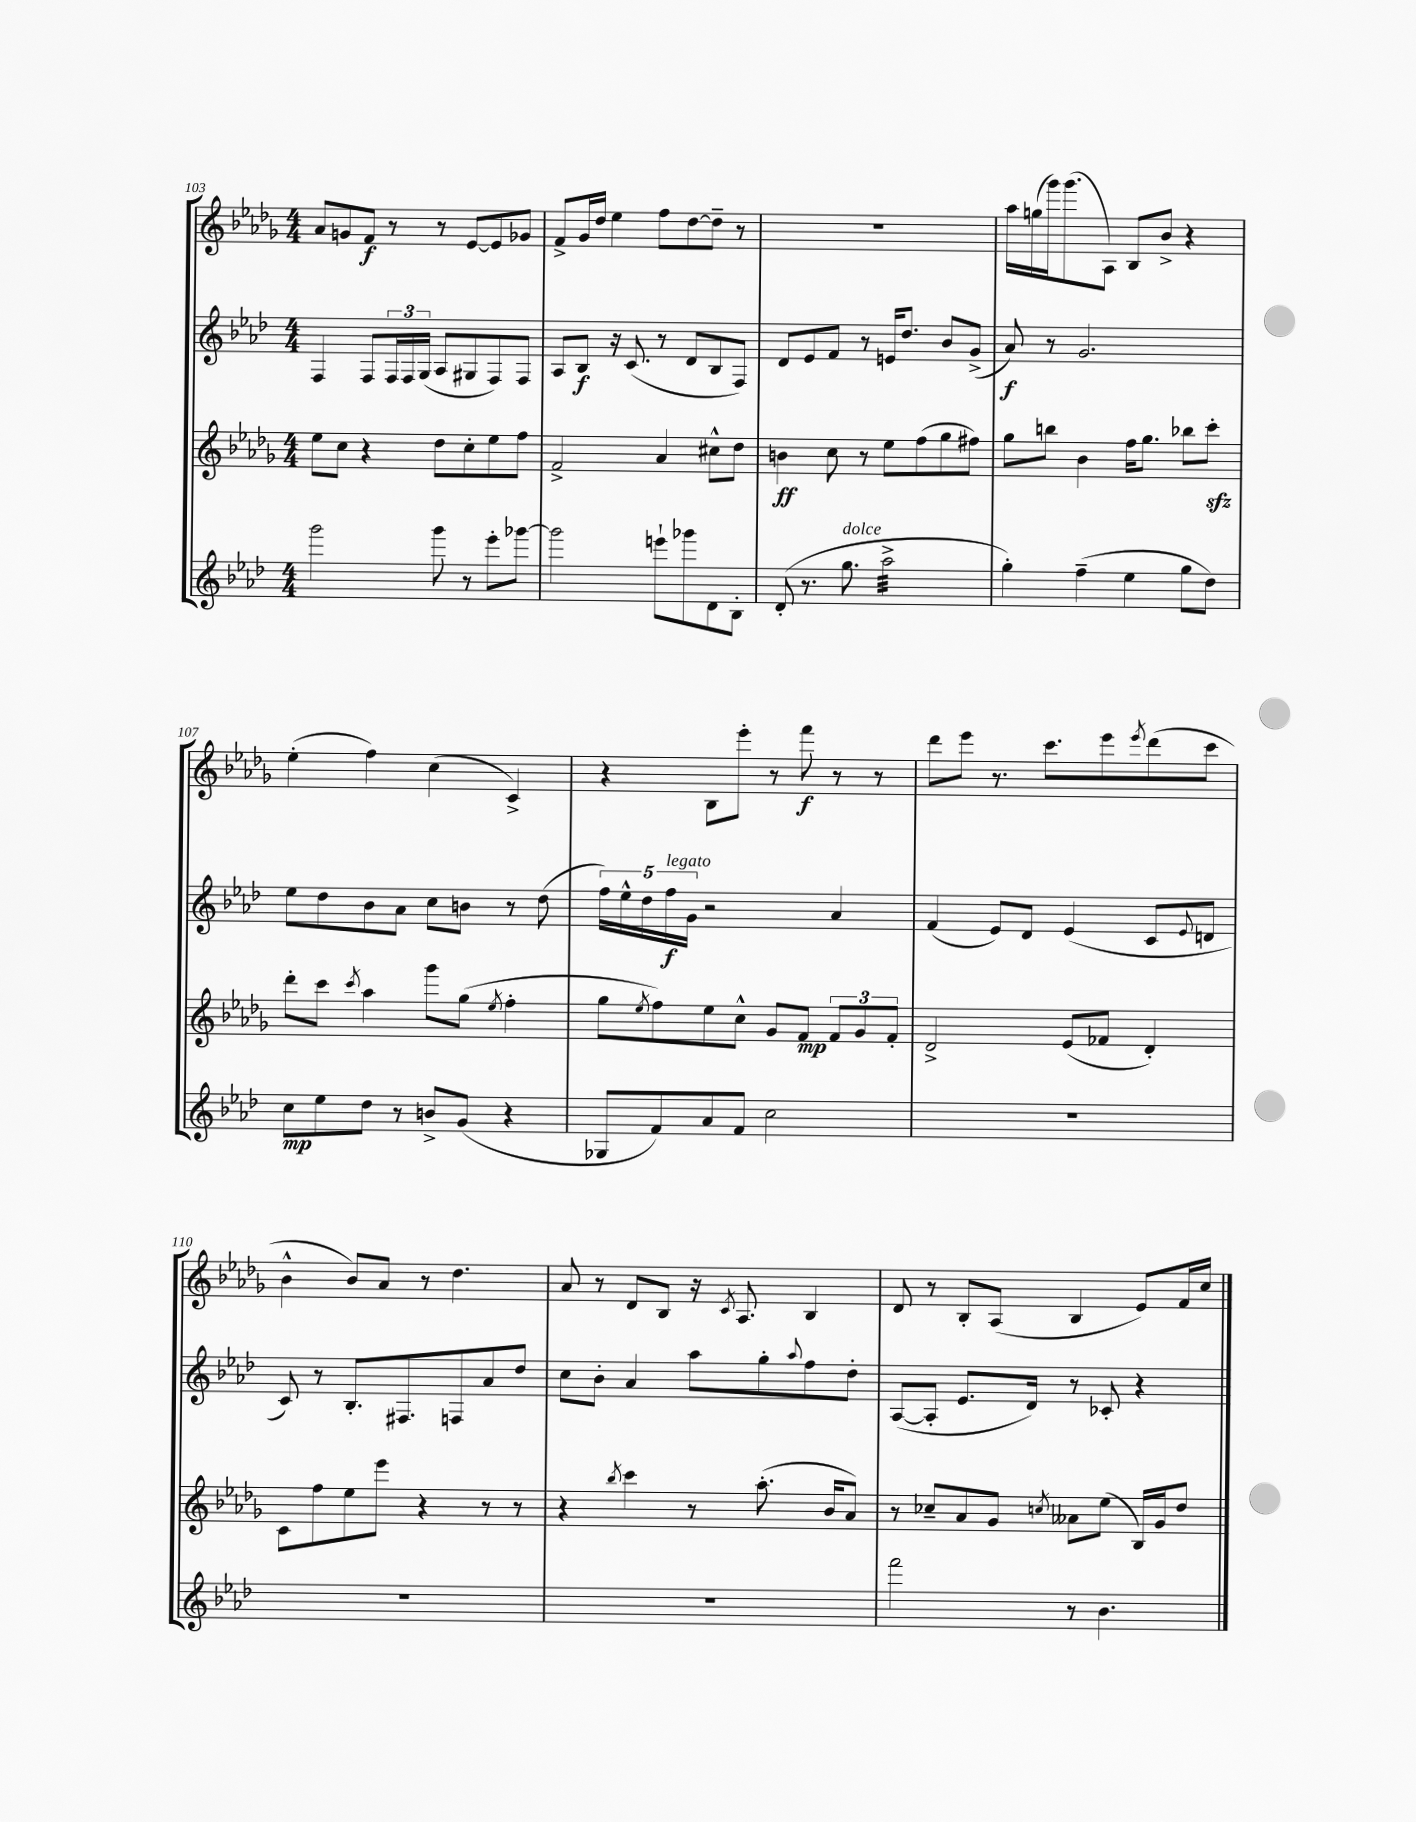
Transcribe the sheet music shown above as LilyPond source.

<<
\new StaffGroup <<
\new Staff = "s0" {
    \clef treble \key des \major \numericTimeSignature \time 4/4
    aes'8 g'8 f'8\f r8 r8 ees'8~ ees'8 ges'8 |
    f'8-> ges'16 des''16 ees''4 f''8 des''8~ des''8-- r8 |
    R1 |
    aes''16 g''16( ges'''16) ges'''8.( aes8) bes8 bes'8-> r4 |
    ees''4-.( f''4) c''4( c'4->) |
    r4 bes8 ees'''8-. r8 f'''8\f r8 r8 |
    des'''8 ees'''8 r8. c'''8. ees'''8 \acciaccatura { ees'''8 } des'''8( c'''8 |
    bes'4-^ bes'8) aes'8 r8 des''4. |
    aes'8 r8 des'8 bes8 r16 \acciaccatura { c'8 } aes8. bes4 |
    des'8 r8 bes8-. aes8( bes4 ees'8) f'16 c''16 \bar "|." |
}
\new Staff = "s1" {
    \clef treble \key aes \major \numericTimeSignature \time 4/4
    f4 f8 \tuplet 3/2 { f16 f16 g16( } aes8 gis8 f8) f8 |
    aes8 bes8\f r16 c'8.( r8 des'8 bes8 f8) |
    des'8 ees'8 f'8 r8 e'16 des''8. bes'8 g'8->( |
    aes'8\f) r8 g'2. |
    ees''8 des''8 bes'8 aes'8 c''8 b'8 r8 des''8( |
    \tuplet 5/4 { f''16) ees''16-^ des''16 f''16\f^\markup { \italic "legato" } g'16 } r2 aes'4 |
    f'4( ees'8) des'8 ees'4( c'8 \appoggiatura { ees'8 } d'8 |
    c'8) r8 bes8.-. fis8. f8 aes'8 des''8 |
    c''8 bes'8-. aes'4 aes''8 g''8-. \appoggiatura { aes''8 } f''8 des''8-. |
    aes8~( aes8-. ees'8. des'16) r8 ces'8-. r4 \bar "|." |
}
\new Staff = "s2" {
    \clef treble \key des \major \numericTimeSignature \time 4/4
    ees''8 c''8 r4 des''8 c''8-. ees''8 f''8 |
    f'2-> aes'4 cis''8-^ des''8 |
    b'4\ff c''8 r8 ees''8 f''8( ges''8 fis''8) |
    ges''8 b''8 bes'4 f''16 ges''8. bes''8 c'''8-.\sfz |
    des'''8-. c'''8 \acciaccatura { c'''8 } aes''4 ges'''8 ges''8( \acciaccatura { ees''8 } f''4-. |
    ges''8 \acciaccatura { ees''8 } f''8) ees''8 c''8-^ ges'8 f'8\mp \tuplet 3/2 { f'8 ges'8 f'8-. } |
    des'2-> ees'8( fes'8 des'4-.) |
    c'8 f''8 ees''8 ees'''8 r4 r8 r8 |
    r4 \acciaccatura { bes''8 } c'''4 r8 aes''8.-.( bes'16 aes'8) |
    r8 ces''8-- aes'8 ges'8 \acciaccatura { c''8 } aeses'8 ees''8( bes16) ges'16 des''8 \bar "|." |
}
\new Staff = "s3" {
    \clef treble \key aes \major \numericTimeSignature \time 4/4
    g'''2 g'''8 r8 ees'''8-. ges'''8~ |
    ges'''2 e'''8-! ges'''8 des'8 bes8-. |
    des'8-.( r8. g''8.^\markup { \italic "dolce" } aes''2:32-> |
    g''4-.) f''4--( ees''4 g''8 des''8) |
    c''8\mp ees''8 des''8 r8 b'8-> g'8( r4 |
    ges8 f'8) aes'8 f'8 c''2 |
    R1 |
    R1 |
    R1 |
    f'''2 r8 bes'4. \bar "|." |
}
>>
>>
\layout { \context { \Score currentBarNumber = #103 } }
